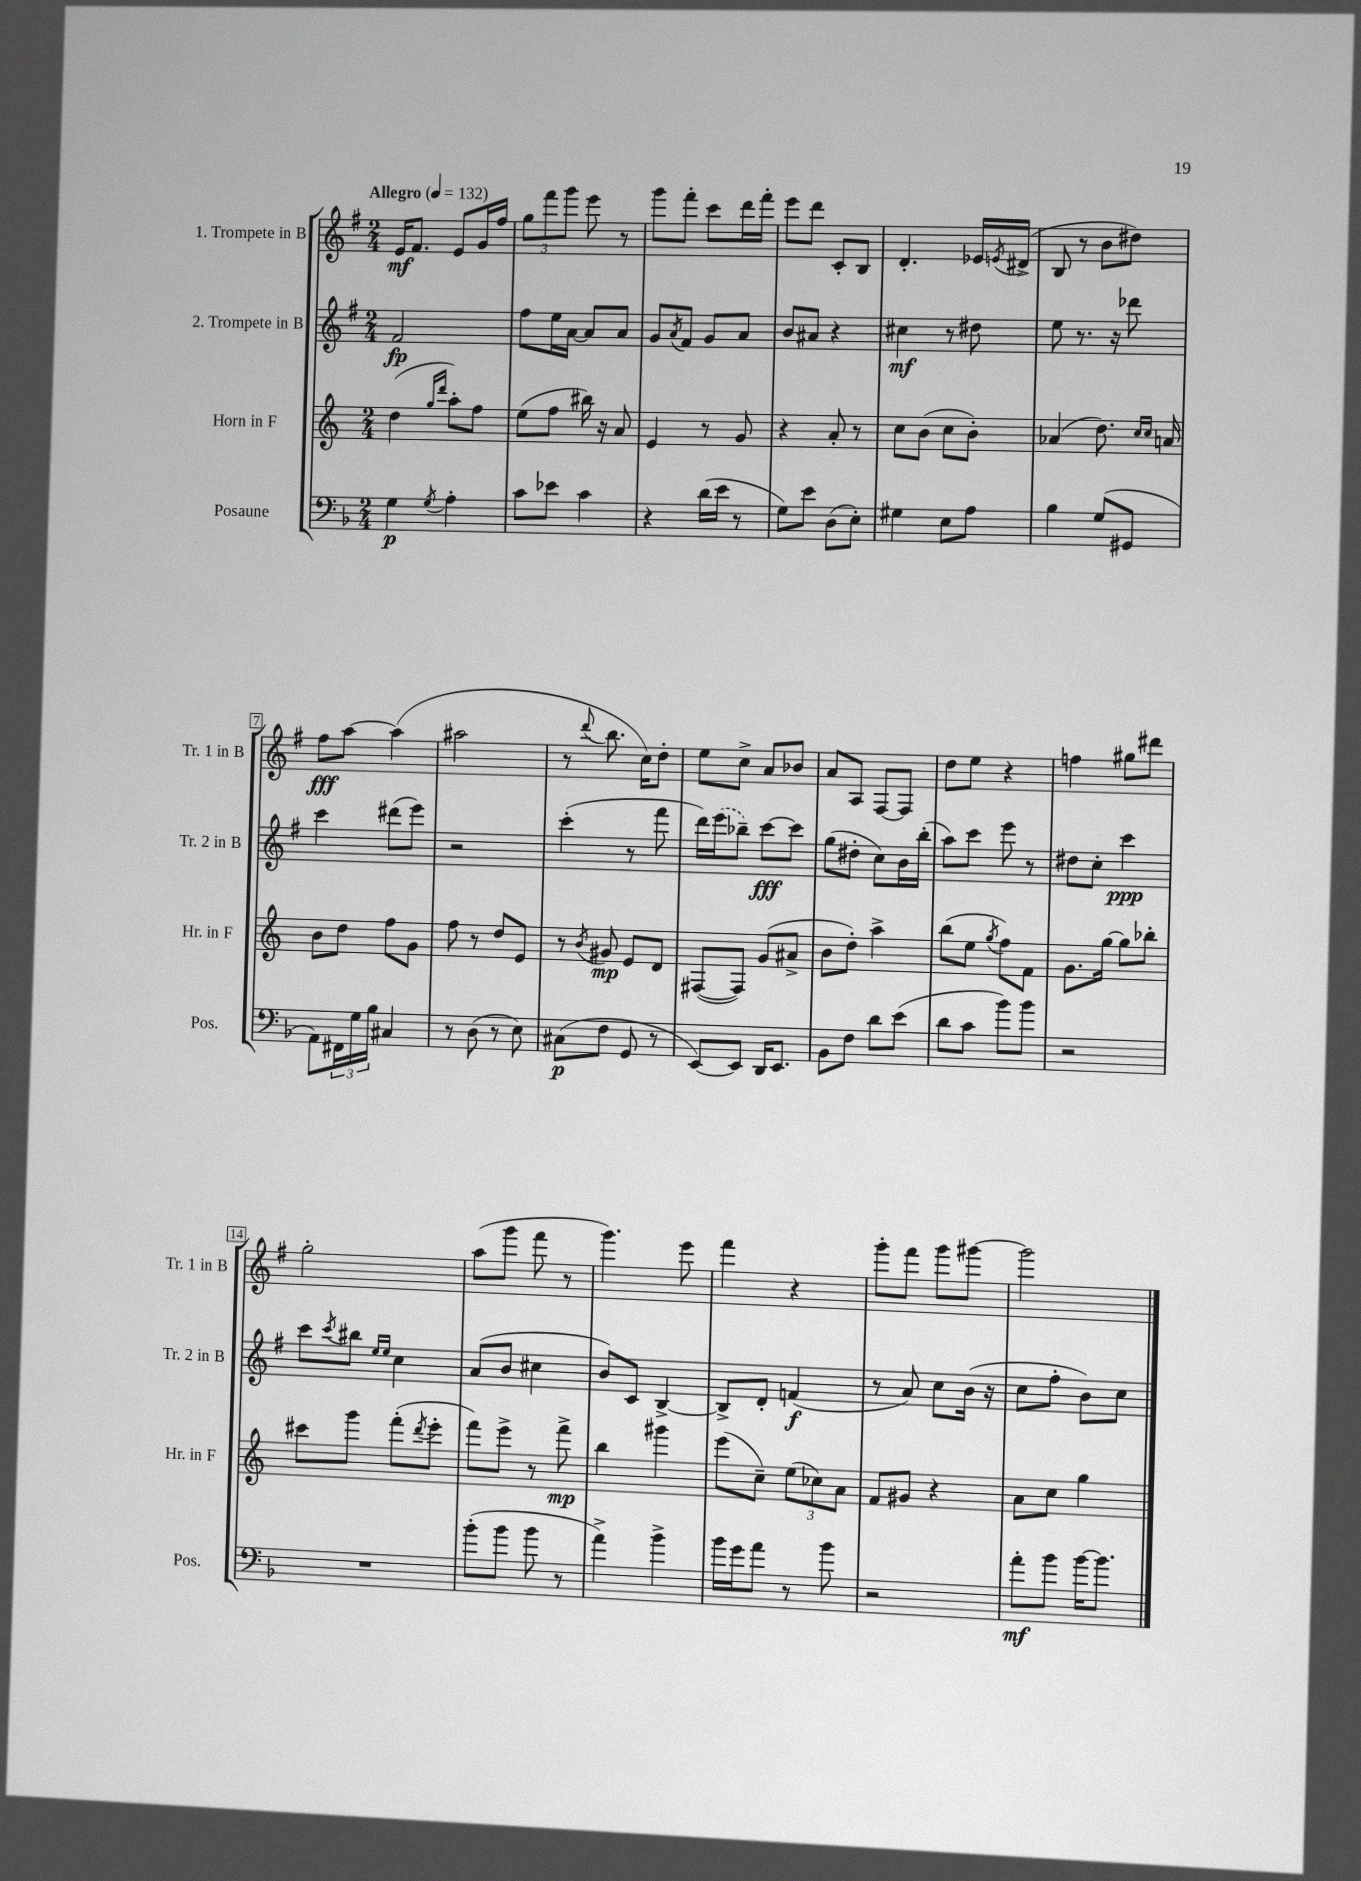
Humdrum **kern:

**kern	**kern	**kern	**kern
*staff4	*staff3	*staff2	*staff1
*clefF4	*clefG2	*clefG2	*clefG2
*k[b-]	*k[]	*k[f#]	*k[f#]
*M2/4	*M2/4	*M2/4	*M2/4
*MM132	*MM132	*MM132	*MM132
4G\	(4dd\	2f#/	16e/LK
.	.	.	8.f#/J
.	16qqgg/LL	.	.
8qG/	16qqddd/JJ	.	.
4A'\	8aa'\L)	.	8e/L
.	8ff\J	.	16g/L
.	.	.	16ff#/JJ
=	=	=	=
8c\L	(8ee\L	8ff#\L	12gg\L
.	.	.	12fff#\
8e-\J	8ff\J	16ee\L	.
.	.	.	12ggg\J
.	.	[16a\JJ	.
4c\	16bb#\)	8a/]L	8eee\
.	16r	.	.
.	8a/	8a/J	8r
=	=	=	=
4r	4e/	8g/L	8ggg\L
.	.	8qa/	.
.	.	8f#/J	8fff#'\J
(16d\LL	8r	8g/L	8ccc\L
16e\JJ	.	.	.
8r	8g/	8a/J	16ddd\L
.	.	.	16fff#'\JJ
=	=	=	=
8G\L)	4r	8b/L	8eee\L
8e\J	.	8a#/J	8ddd\J
(8D\L	8a'/	4r	8c'/L
8E'\J)	8r	.	8B/J
=	=	=	=
4G#\	8cc\L	4cc#\	4.d'/
.	(8b\J	.	.
8E\L	8cc\L	8r	.
8A\J	8b'\J)	8dd#\	16e-/LL
.	.	.	8qe/
.	.	.	(16d#^/JJ
=	=	=	=
4B-\	(4a-/	8ee\	8B/
.	.	8.r	8r
(8G/L	8.dd\)	.	8b\L
.	.	16r	.
8GG#/J	.	8ddd-\	8dd#\J)
.	16qqcc/LL	.	.
.	16qqcc/JJ	.	.
.	16a/	.	.
=	=	=	=
8AA\L)	8b\L	4ccc\	8ff#\L
24FF#\L	8dd\J	.	[8aa\J
24G\	.	.	.
24B-\JJ	.	.	.
4C#/	8ff\L	(8ddd#\L	(4aa\]
.	8g\J	8eee\J)	.
=	=	=	=
8r	8ff\	2r	2aa#\
(8D\	8r	.	.
8r	8dd/L	.	.
8E\)	8e/J	.	.
=	=	=	=
(8C#\L	8r	(4ccc'\	8r
.	8qb/	.	8qqddd/
8F\J	8g#/	.	8.bb\
8GG/	8e/L	8r	.
.	.	.	16cc\LK)
8r	8d/J	8fff#\	8dd'\J
=	=	=	=
[8EE/L)	([8F#/L	16ddd\LL)	8ee\L
.	.	(16eee\J	.
8EE/]J	8F#/]J)	8bb-~\J)	8cc^\J
16DD/LK	(8g/L	[8ccc\L	8a/L
8.EE/J	.	.	.
.	8a#^/J	8ccc\]J	8b-/J
=	=	=	=
8BB-\L	8b\L	(8gg\L	8a/L
8F\J	8dd'\J)	8dd#'\J	8A/J
8d\L	4aa^\	8cc\L)	[8F#/L
(8e\J	.	16b\L	8F#/]J
.	.	(16bb'\JJ	.
=	=	=	=
8d\L	(8bb\L	8aa\L)	8dd\L
8c\J	8ee\J	8ccc\J	8ee\J
.	8qgg/	.	.
8b-\L)	8ff\L)	8eee\	4r
8b-\J	8f\J	8r	.
=	=	=	=
2r	8.g\L	8dd#\L	4ff\
.	.	8cc'\J	.
.	[16gg\Jk	.	.
.	8gg\]L	4ccc\	8gg#\L
.	8bb-'\J	.	8ddd#\J
=	=	=	=
2r	8ccc#\L	8ccc\L	2gg'\
.	.	8qccc/	.
.	8ggg\J	8bb#\J	.
.	.	16qqee/LL	.
.	.	16qqee/JJ	.
.	(8fff'\L	4cc\	.
.	8qddd/	.	.
.	8eee'\J	.	.
=	=	=	=
(8b-'\L	8fff\L)	(8a/L	(8aa\L
8b-\J	8eee^\J	8b/J	8ggg\J
8b-\	8r	4cc#\	8fff#\
8r	8fff^\	.	8r
=	=	=	=
4a^\)	4bb\	8b/L)	4.ggg\)
.	.	8c/J	.
4b-^\	4ggg#\	[4B^/	.
.	.	.	8eee\
=	=	=	=
16b-\LL	(8eee\L	8B^/]L	4fff#\
16g\J	.	.	.
8a\J	8cc~\J)	8d'/J	.
8r	(12ee\L	(4f/	4r
.	12cc-\)	.	.
8b-\	.	.	.
.	12a\J	.	.
=	=	=	=
2r	8f/L	8r	8ggg'\L
.	8g#/J	8a/)	8fff#\J
.	4r	8cc\L	8ggg\L
.	.	(16b\Jk	[8ggg#\J
.	.	16r	.
=	=	=	=
8a'\L	8a\L	8cc\L	2ggg#\]
8b-\J	8cc\J	8ff#'\J	.
[16b-\LK	4gg\	8b\L)	.
8.b-\]J	.	.	.
.	.	8cc\J	.
==	==	==	==
*-	*-	*-	*-
